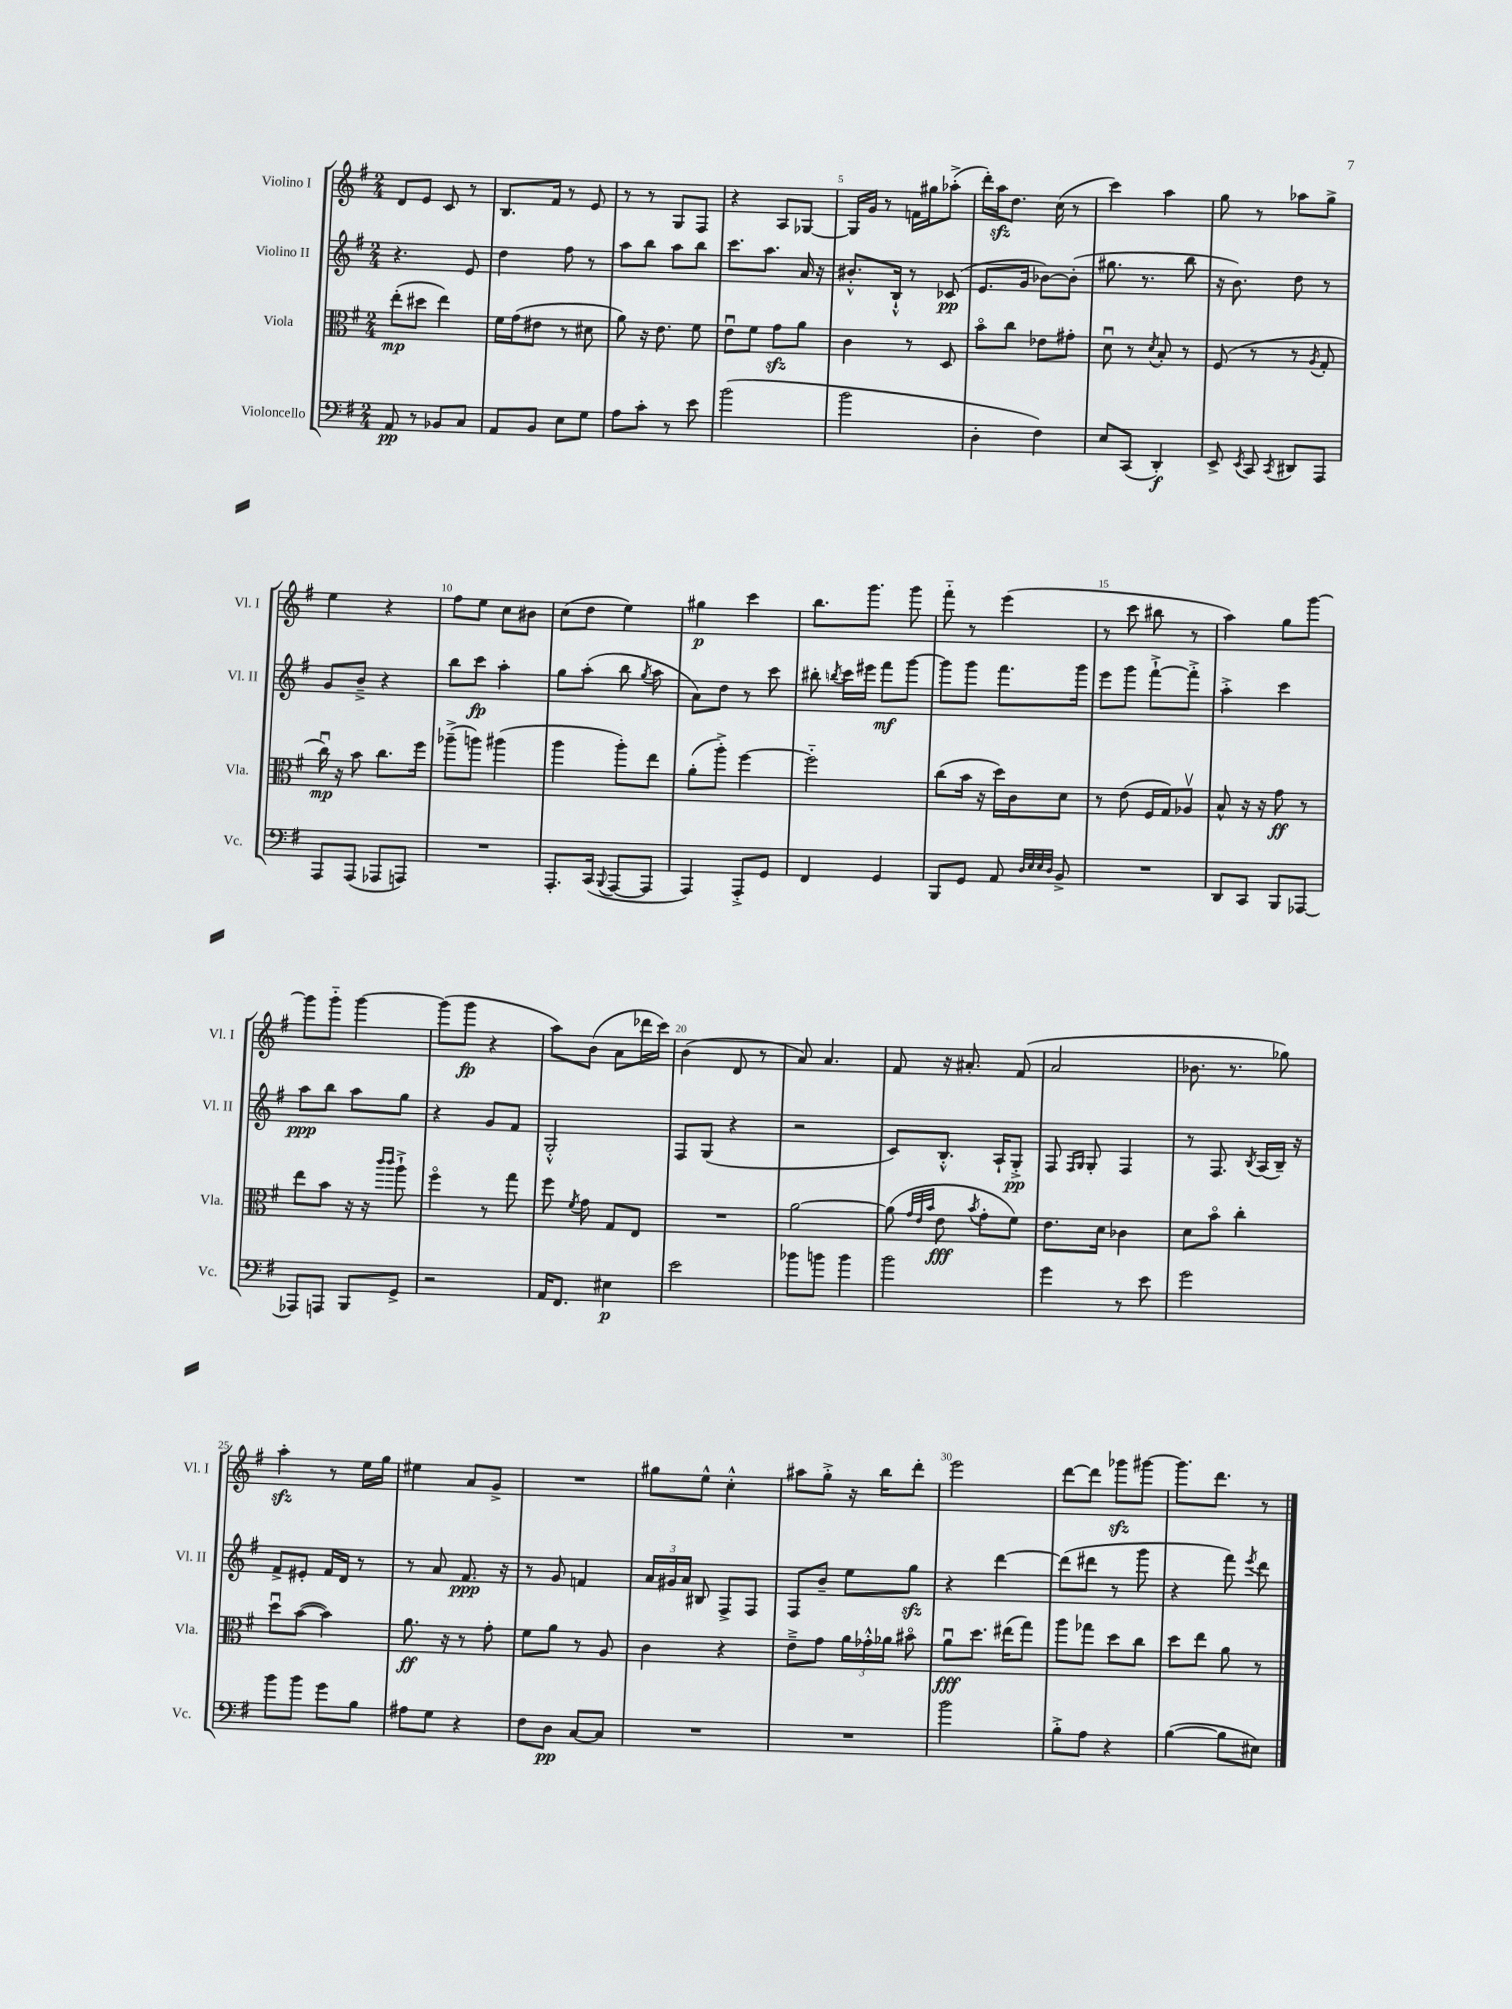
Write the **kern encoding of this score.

**kern	**kern	**kern	**kern
*staff4	*staff3	*staff2	*staff1
*clefF4	*clefC3	*clefG2	*clefG2
*k[f#]	*k[f#]	*k[f#]	*k[f#]
*M2/4	*M2/4	*M2/4	*M2/4
8AA	(8ee'	4.r	8d
8r	8dd#	.	8e
8BB-	4ee)	.	8c
8C	.	8e	8r
=	=	=	=
8AA	16f#	4dd	8.B
.	(16g	.	.
8BB	8e#	.	.
.	.	.	16f#
8E	8r	8ff#	8r
8G	8d#	8r	8e
=	=	=	=
8A	8a)	8aa	8r
8c'	16r	8bb	8r
.	8.e	.	.
8r	.	8aa	8G
8e	8f#	8bb	8F#
=	=	=	=
(2b	8eu	8.ccc	4r
.	8f#	.	.
.	.	8.aa	.
.	8g	.	8A
.	8a	16a	[8G-
.	.	16r	.
=	=	=	=
2b	4c	8.b#'^^	16G-]
.	.	.	16g
.	.	.	8r
.	.	16B`^^	.
.	8r	8r	16f
.	.	.	16gg#
.	8D	(8c-	(8aa-'^
=	=	=	=
4D'	8bo	8.e	16ddd')
.	.	.	16aa
.	8cc	.	8.dd
.	.	16g	.
4F#)	8e-	[8b-)	.
.	.	.	(16cc
.	8g#'	(8b-']	8r
=	=	=	=
8E	8du	8.gg#	4ccc)
(8CC	8r	.	.
.	.	8.r	.
.	8qd	.	.
4DD')	8B'	.	4aa
.	8r	8bb	.
=	=	=	=
8EE^	(8F#	16r	8gg
.	.	8.b)	.
8qEE	.	.	.
8CC	8r	.	8r
8qCC	.	.	.
8DD#	8r	8dd	8aa-
.	8qA	.	.
8AAA	8G'	8r	8gg^
=	=	=	=
8AAA	16ccu)	8g	4ee
.	16r	.	.
(8AAA	8b	8b~^	.
8AAA-	8.cc	4r	4r
8AAA)	.	.	.
.	16ff#	.	.
=	=	=	=
2r	(8aa-~^	8bb	8ff#
.	8aa)	8ccc	8ee
.	(4aa#	4aa'	8cc
.	.	.	8b#
=	=	=	=
8.AAA'	4aa	8gg	(8cc
.	.	(8aa'	8dd
(16CC	.	.	.
8qqBBB	.	.	.
[8AAA	8aa')	8bb	4ee)
.	.	8qgg	.
8AAA]	8ee	8aa	.
=	=	=	=
4AAA)	(8a'	8a)	4gg#
.	8aa'^)	8dd	.
8AAA'^	[4ff#	8r	4ccc
8GG	.	8ccc	.
=	=	=	=
4FF#	2ff#'~]	8bb#'	8.bb
.	.	8qbb	.
.	.	16ccc	.
.	.	16eee#	8.ggg
4GG	.	8fff#	.
.	.	[8ggg	8ggg
=	=	=	=
8BBB	(8cc	8ggg]	8fff#'~
8GG	16b	8ggg	8r
.	16r	.	.
8AA	16dd)	8.fff#	(4eee
.	16c	.	.
32qqD	.	.	.
32qqE	.	.	.
32qqE	.	.	.
32qqD	.	.	.
8BB^	8d	.	.
.	.	16ggg	.
=	=	=	=
2r	8r	8eee	8r
.	(8e	8ggg	8ccc
.	16F#	[8fff#`^	8bb#
.	16G)	.	.
.	8A-v	8fff#'^]	8r
=	=	=	=
8DD	8B^^	4aa'^	4aa)
8CC	16r	.	.
.	16r	.	.
8BBB	8g	4ccc	8gg
[8AAA-	8r	.	[8ggg
=	=	=	=
8AAA-]	8ee	8aa	8ggg]
8AAA	8b	8bb	8ggg'~
8BBB	16r	8aa	[4ggg
.	16r	.	.
.	16qqccc	.	.
.	16qqccc	.	.
8GG^	8aa`^	8gg	.
=	=	=	=
2r	4ff#o	4r	(8ggg]
.	.	.	8ggg
.	8r	8g	4r
.	8gg	8f#	.
=	=	=	=
16AA	8ff#	2G'^^	8aa)
8.FF#	.	.	.
.	8qf#	.	.
.	8g	.	(8b
4E#	8G	.	8a
.	8E	.	16ddd-
.	.	.	16ccc)
=	=	=	=
2e	2r	8F#	(4b
.	.	(8G	.
.	.	4r	8d
.	.	.	8r
=	=	=	=
8b-	[2a	2r	8a)
8b	.	.	4.a
4b	.	.	.
=	=	=	=
2b	(8a]	8c)	8f#
.	32qqg	.	.
.	32qqe	.	.
.	32qqb	.	.
.	8e	8.B'^^	16r
.	.	.	8.a#'
.	8qb	.	.
.	8g'	.	.
.	.	16A`	.
.	8f#)	8G'^	(8f#
=	=	=	=
4g	8.e	8F#	2a
.	.	16qqF#	.
.	.	16qqG	.
.	.	8G'	.
.	16d	.	.
8r	4c-	4F#	.
8e	.	.	.
=	=	=	=
2g	8d	8r	8.b-
.	8bo	8.F#	.
.	.	.	8.r
.	4cc'	.	.
.	.	8qB	.
.	.	(16A	.
.	.	16B~)	8gg-)
.	.	16r	.
=	=	=	=
8b	8ddu	8f#^	4aa'
8b	([8b	8e#'	.
8g	4b])	16f#	8r
.	.	16d	.
8B	.	8r	16ee
.	.	.	16gg
=	=	=	=
8A#	8.a	8r	4ee#
8G	.	8a	.
.	16r	.	.
4r	8r	8.f#	8a
.	8g'	.	8g^
.	.	16r	.
=	=	=	=
8F#	8f#	8r	2r
8D	8a	8g	.
[8C	8r	4f	.
8C]	8A	.	.
=	=	=	=
2r	4c	24a	8gg#
.	.	24g#	.
.	.	24a	.
.	.	8B#	8ee^^
.	4r	8F#^	4cc'^^
.	.	8F#	.
=	=	=	=
2r	8e~^	8F#	8aa#
.	8g	8b~	8gg'^
.	24a	8ee	16r
.	24g-'^^	.	.
.	.	.	16bb
.	24a-	.	.
.	8b#o	8gg	8ddd'
=	=	=	=
2b	8au	4r	2eee
.	8.dd	.	.
.	.	[4ddd	.
.	(16ee#	.	.
.	8gg)	.	.
=	=	=	=
8B'^	8aa	(8ddd]	[8ddd
8A	8gg-	8ddd#	8ddd]
4r	8dd	8r	8ggg-
.	8cc	8ggg	[8ggg#
=	=	=	=
([4B	8dd	4r	8.ggg#]
.	8ee	.	.
.	.	.	8.ddd
8B]	8a	8fff#)	.
.	.	8qeee	.
8E#)	8r	8ddd	8r
==	==	==	==
*-	*-	*-	*-
